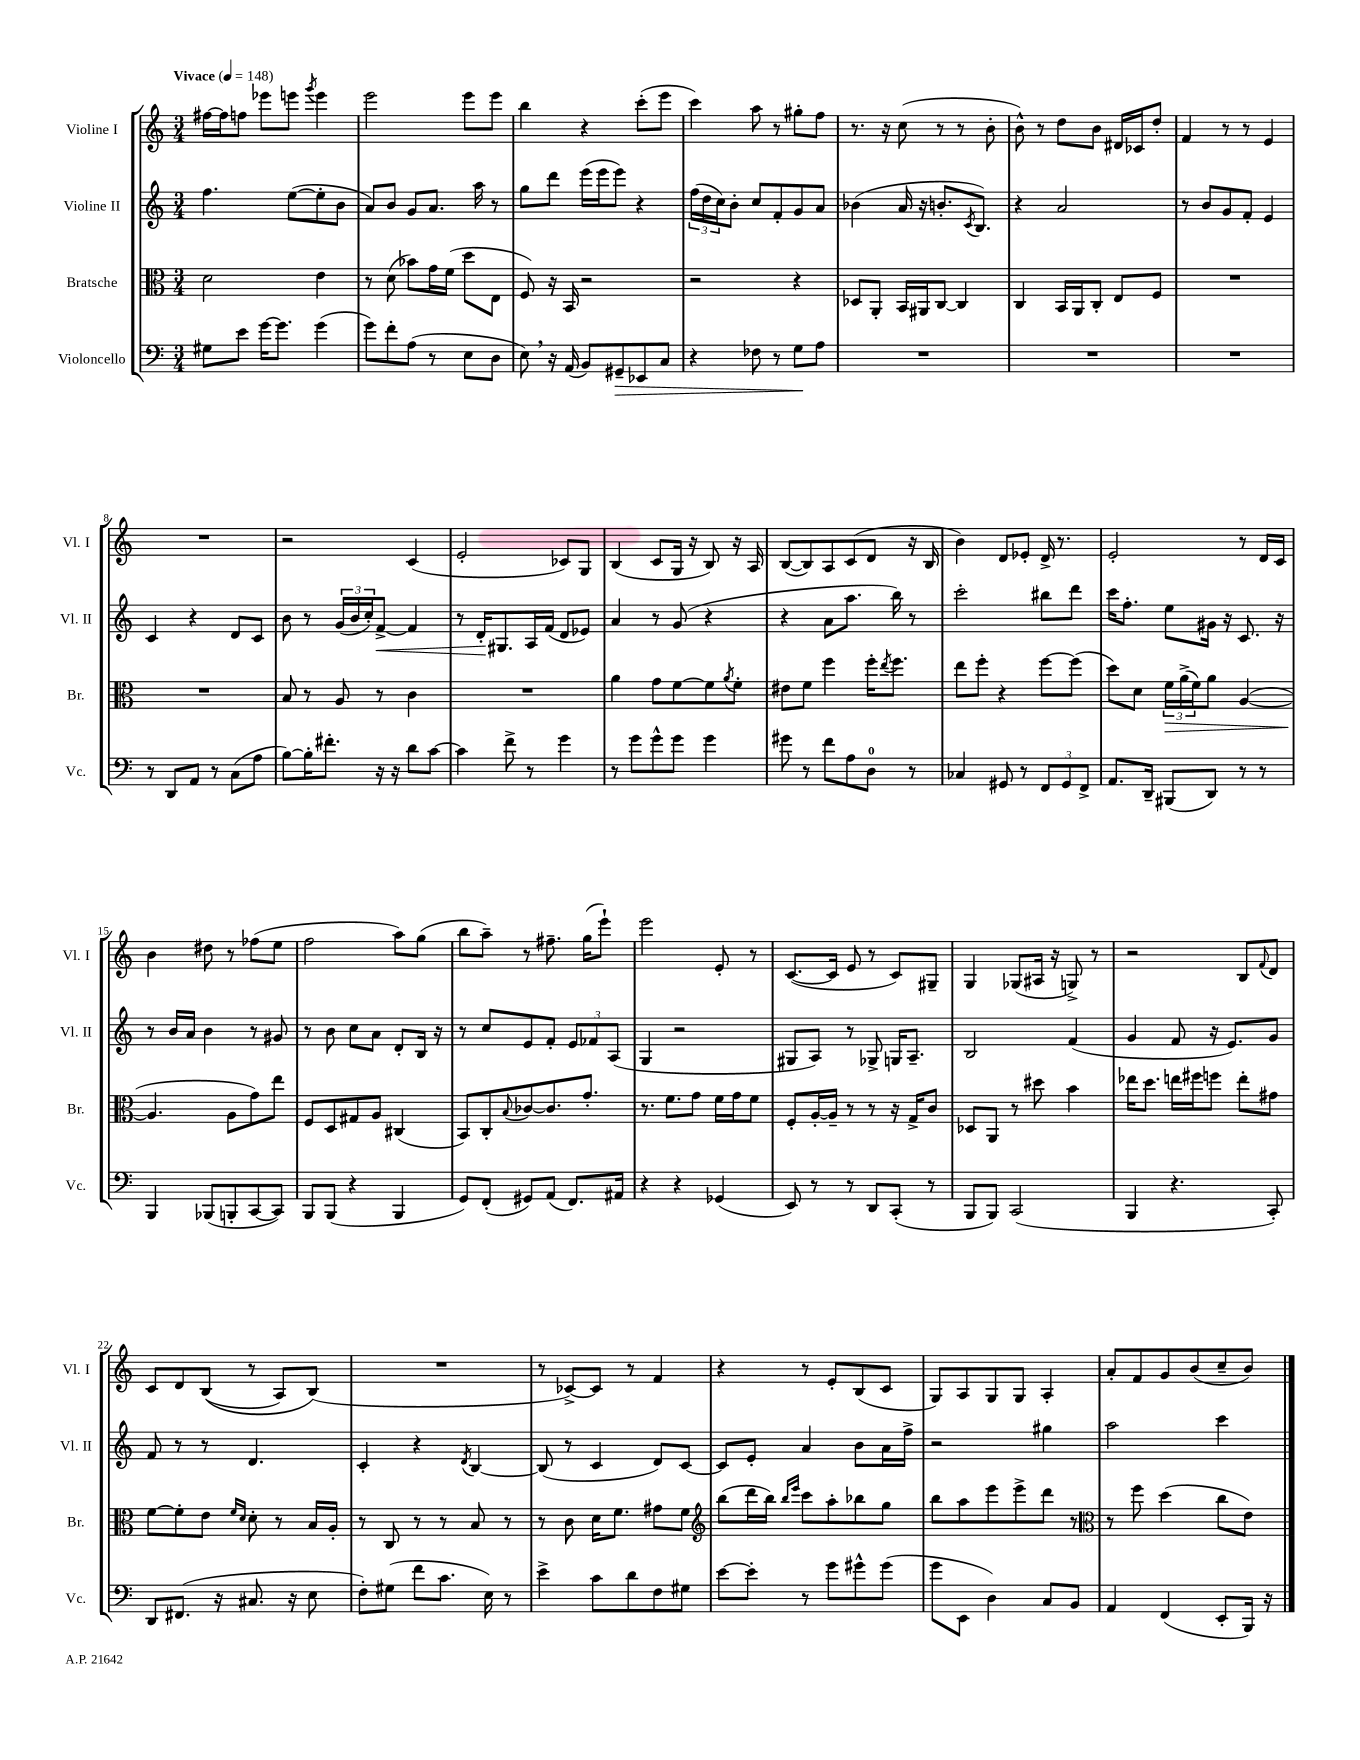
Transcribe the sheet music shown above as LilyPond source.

<<
\new StaffGroup <<
\new Staff = "s0" \with { instrumentName = "Violine I" shortInstrumentName = "Vl. I" } {
    \clef treble \key c \major \numericTimeSignature \time 3/4 \tempo "Vivace" 4 = 148
    fis''16~ fis''16 f''8 ees'''8 e'''8 \acciaccatura { g'''8 } e'''4 |
    e'''2 e'''8 e'''8 |
    b''4 r4 c'''8-.( e'''8 |
    c'''4) a''8 r8 gis''8-. f''8 |
    r8. r16 c''8( r8 r8 b'8-. |
    b'8-^) r8 d''8 b'8 dis'16 ces'16 d''8-. |
    f'4 r8 r8 e'4 |
    R2. |
    r2 c'4( |
    e'2-. ces'8) g8 |
    b4( c'8 g16 r16 b8) r16 a16 |
    b8~( b8) a8 c'8( d'8 r16 b16 |
    b'4) d'8 ees'8-. d'16-> r8. |
    e'2-. r8 d'16 c'16 |
    b'4 dis''8 r8 fes''8( e''8 |
    f''2 a''8) g''8( |
    b''8 a''8--) r8 fis''8.-- g''16( e'''8-!) |
    e'''2 e'8-. r8 |
    c'8.~( c'16 e'8 r8 c'8) gis8-- |
    g4 ges8( ais16 r16 g8->) r8 |
    r2 b8 \appoggiatura { f'8 } d'8 |
    c'8 d'8 b8(\( r8 a8) b8(\) |
    R2. |
    r8 ces'8~->) ces'8 r8 f'4 |
    r4 r8 e'8-. b8( c'8 |
    g8) a8 g8 g8 a4-. |
    a'8-. f'8 g'8 b'8( c''8-- b'8) \bar "|." |
}
\new Staff = "s1" \with { instrumentName = "Violine II" shortInstrumentName = "Vl. II" } {
    \clef treble \key c \major \numericTimeSignature \time 3/4
    f''4. e''8~( e''8-. b'8 |
    a'8) b'8 g'8 a'8. a''16 r8 |
    g''8 d'''8 e'''16( e'''16 e'''8) r4 |
    \tuplet 3/2 { f''16( d''16 c''16) } b'8-. c''8 f'8-. g'8 a'8 |
    bes'4( a'16 r16 b'8.-. \acciaccatura { c'8 } b8.) |
    r4 a'2 |
    r8 b'8 g'8 f'8-. e'4 |
    c'4 r4 d'8 c'8 |
    b'8 r8 \tuplet 3/2 { g'16( b'16 c''16-.) } f'8~->\< f'4 |
    r8 d'16-.\! gis8. a16 f'16( d'8 ees'8) |
    a'4 r8 g'8( r4 |
    r4 a'8 a''8. b''16) r8 |
    c'''2-. bis''8 d'''8 |
    c'''16 f''8.-. e''8 gis'16 r16 c'8. r16 |
    r8 b'16 a'16 b'4 r8 gis'8 |
    r8 b'8 c''8 a'8 d'8-. b16 r16 |
    r8 c''8 e'8 f'8-. \tuplet 3/2 { e'8 fes'8 a8( } |
    g4 r2 |
    gis8 a8) r8 ges8-> g16 a8.-- |
    b2 f'4( |
    g'4 f'8 r16 e'8.) g'8 |
    f'8 r8 r8 d'4. |
    c'4-. r4 \acciaccatura { d'8 } b4~ |
    b8( r8 c'4 d'8) c'8~ |
    c'8 e'8-. a'4 b'8 a'16 f''16-> |
    r2 gis''4 |
    a''2 c'''4 \bar "|." |
}
\new Staff = "s2" \with { instrumentName = "Bratsche" shortInstrumentName = "Br." } {
    \clef alto \key c \major \numericTimeSignature \time 3/4
    d'2 e'4 |
    r8 d'8( bes'8) g'16 f'16( d''8 e8 |
    f8) r16 b,16 r2 |
    r2 r4 |
    des8 a,8-. b,16 ais,16 c8~ c4 |
    c4 b,16 a,16 c8-. e8 f8 |
    R2. |
    R2. |
    b8 r8 a8 r8 c'4 |
    R2. |
    a'4 g'8 f'8~ f'8 \acciaccatura { a'8 } f'8-. |
    eis'8 f'8 f''4 f''16-. \acciaccatura { e''8 } f''8. |
    e''8 f''8-. r4 f''8~ f''8( |
    d''8) d'8 \tuplet 3/2 { f'16\> a'16->( f'16) } a'8 a4~( |
    a4.\! a8 g'8) e''8 |
    f8 d8 gis8 a8 cis4( |
    b,8) c8-. \appoggiatura { b8 } ces'8~ ces'8. g'8.-. |
    r8. f'8. g'8 f'16 g'16 f'8 |
    f8-. a16~-. a16-- r8 r8 r16 g16-> c'8 |
    des8 a,8 r8 dis''8 b'4 |
    ees''16 d''8. e''16 fis''16 f''8 e''8-. gis'8 |
    f'8~ f'8-. e'8 \grace { f'16 d'16 } d'8-. r8 b16 a16-. |
    r8 c8 r8 r8 b8 r8 |
    r8 c'8 d'16 f'8. gis'8 f'8 |
    \clef treble b''8( d'''16 b''16) \grace { b''16 e'''16 } c'''8 a''8-. bes''8 g''8 |
    b''8 a''8 e'''8 e'''8-> d'''8 r8 |
    \clef alto r8 f''8 d''4( c''8 e'8) \bar "|." |
}
\new Staff = "s3" \with { instrumentName = "Violoncello" shortInstrumentName = "Vc." } {
    \clef bass \key c \major \numericTimeSignature \time 3/4
    gis8 e'8 g'16~ g'8. g'4( |
    g'8) f'8-. a8( r8 e8 d8 |
    e8) \breathe r16 a,16( b,8) gis,8--\> ees,8 c8 |
    r4 fes8 r8 g8\! a8 |
    R2. |
    R2. |
    R2. |
    r8 d,8 a,8 r8 c8( a8 |
    b8~) b16-. fis'8.-. r16 r16 d'8 c'8~ |
    c'4 f'8-> r8 g'4 |
    r8 g'8 g'8-^ g'8 g'4 |
    gis'8 r8 f'8 a8 d8-0 r8 |
    ces4 gis,8 r8 \tuplet 3/2 { f,8 gis,8 f,8-> } |
    a,8. d,16-- bis,,8( d,8) r8 r8 |
    b,,4 bes,,8( b,,8-. c,8~ c,8) |
    b,,8 b,,8( r4 b,,4 |
    g,8) f,8-.( gis,8) a,8( f,8.) ais,16 |
    r4 r4 ges,4( |
    e,8) r8 r8 d,8 c,8-.( r8 |
    b,,8 b,,8) c,2( |
    b,,4 r4. c,8-.) |
    d,8 fis,8.( r16 cis8. r16 e8 |
    f8-.) gis8( f'8 c'8. e16) r8 |
    e'4-> c'8 d'8 f8 gis8 |
    e'8~ e'8-. r8 g'8 gis'8-^ gis'8( |
    g'8 e,8 d4) c8 b,8 |
    a,4 f,4( e,8-. b,,16) r16 \bar "|." |
}
>>
>>
